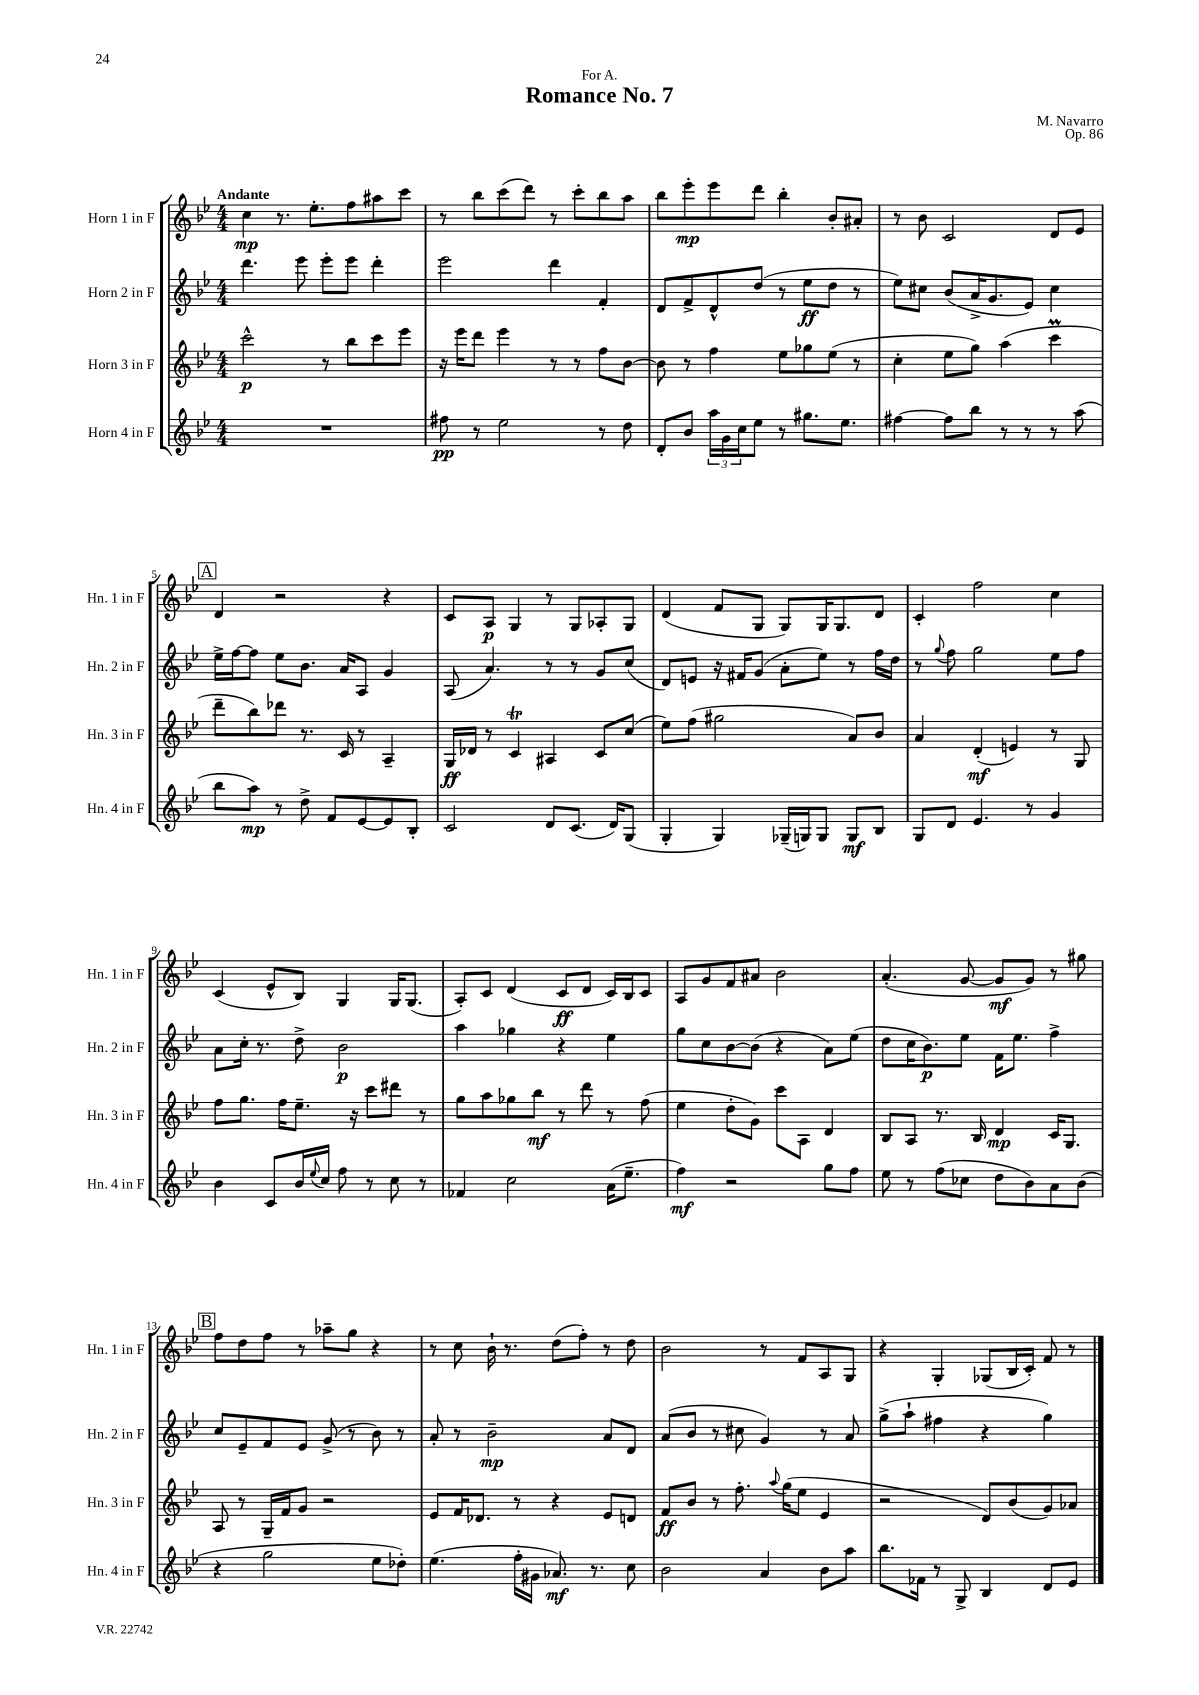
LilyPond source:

\header { title = "Romance No. 7" composer = "M. Navarro" dedication = "For A." opus = "Op. 86" }
<<
\new StaffGroup <<
\new Staff = "s0" \with { instrumentName = "Horn 1 in F" shortInstrumentName = "Hn. 1 in F" } {
    \clef treble \key bes \major \numericTimeSignature \time 4/4 \tempo "Andante"
    c''4\mp r8. ees''8.-. f''8 ais''8 c'''8 |
    r8 bes''8 c'''8( d'''8) r8 c'''8-. bes''8 a''8 |
    bes''8 ees'''8-.\mp ees'''8 d'''8 bes''4-. bes'8-. ais'8-. |
    r8 bes'8 c'2 d'8 ees'8 |
    \mark \markup { \box "A" } d'4 r2 r4 |
    c'8 a8\p g4 r8 g8 aes8-. g8 |
    d'4( f'8 g8 g8) g16 g8. d'8 |
    c'4-. f''2 c''4 |
    c'4( ees'8-^ bes8) g4 g16 g8.( |
    a8-.) c'8 d'4( c'8\ff d'8 c'16) bes16 c'8 |
    a8 g'8 f'8 ais'8 bes'2 |
    a'4.-.( g'8~ g'8\mf g'8) r8 gis''8 |
    \mark \markup { \box "B" } f''8 d''8 f''8 r8 aes''8-- g''8 r4 |
    r8 c''8 bes'16-! r8. d''8( f''8-.) r8 d''8 |
    bes'2 r8 f'8 a8 g8 |
    r4 g4-. ges8( bes16 c'16-.) f'8 r8 \bar "|." |
}
\new Staff = "s1" \with { instrumentName = "Horn 2 in F" shortInstrumentName = "Hn. 2 in F" } {
    \clef treble \key bes \major \numericTimeSignature \time 4/4
    d'''4. ees'''8 ees'''8-. ees'''8 d'''4-. |
    ees'''2 d'''4 f'4-. |
    d'8 f'8-> d'8-^ d''8( r8 ees''8\ff d''8 r8 |
    ees''8) cis''8 bes'8( a'16-> g'8. ees'8) cis''4 |
    \mark \markup { \box "A" } ees''16-> f''16~ f''8 ees''8 bes'8. a'16 a8 g'4 |
    a8( a'4.) r8 r8 g'8 c''8( |
    d'8) e'8 r16 fis'16 g'8( a'8-. ees''8) r8 f''16 d''16 |
    r8 \appoggiatura { g''8 } f''8 g''2 ees''8 f''8 |
    a'8 c''16-. r8. d''8-> bes'2\p |
    a''4 ges''4 r4 ees''4 |
    g''8 c''8 bes'8~ bes'8( r4 a'8) ees''8( |
    d''8 c''16 bes'8.\p) ees''8 f'16 ees''8. f''4-> |
    \mark \markup { \box "B" } c''8 ees'8-- f'8 ees'8 g'8->( r8 bes'8) r8 |
    a'8-. r8 bes'2--\mp a'8 d'8 |
    a'8( bes'8 r8 cis''8 g'4) r8 a'8 |
    g''8->( a''8-! fis''4 r4 g''4) \bar "|." |
}
\new Staff = "s2" \with { instrumentName = "Horn 3 in F" shortInstrumentName = "Hn. 3 in F" } {
    \clef treble \key bes \major \numericTimeSignature \time 4/4
    c'''2-^\p r8 bes''8 c'''8 ees'''8 |
    r16 ees'''16 d'''8 ees'''4 r8 r8 f''8 bes'8~ |
    bes'8 r8 f''4 ees''8 ges''8 ees''8( r8 |
    c''4-. ees''8 g''8) a''4( c'''4\prall |
    \mark \markup { \box "A" } d'''8-- bes''8) des'''8 r8. c'16 r8 a4-- |
    g16\ff des'16 r8 c'4\trill ais4 c'8 c''8( |
    ees''8) f''8( gis''2 a'8) bes'8 |
    a'4 d'4-.\mf( e'4) r8 g8 |
    f''8 g''8. f''16 ees''8.-- r16 c'''8 dis'''8 r8 |
    g''8 a''8 ges''8 bes''8\mf r8 d'''8 r8 f''8( |
    ees''4 d''8-. g'8) c'''8 a8 d'4 |
    bes8 a8 r8. bes16 d'4\mp c'16 g8. |
    \mark \markup { \box "B" } a8 r8 g16-- f'16 g'8 r2 |
    ees'8 f'16 des'8. r8 r4 ees'8 d'8 |
    f'8\ff bes'8 r8 f''8.-. \appoggiatura { a''8 } g''16( ees''8 ees'4 |
    r2 d'8) bes'8( g'8) aes'8 \bar "|." |
}
\new Staff = "s3" \with { instrumentName = "Horn 4 in F" shortInstrumentName = "Hn. 4 in F" } {
    \clef treble \key bes \major \numericTimeSignature \time 4/4
    R1 |
    fis''8\pp r8 ees''2 r8 d''8 |
    d'8-. bes'8 \tuplet 3/2 { a''16 g'16 c''16 } ees''8 r8 gis''8. ees''8. |
    fis''4~ fis''8 bes''8 r8 r8 r8 a''8( |
    \mark \markup { \box "A" } bes''8 a''8\mp) r8 d''8-> f'8 ees'8~ ees'8 bes8-. |
    c'2 d'8 c'8.( d'16) g8( |
    g4-. g4) ges16--( g16) g8 g8\mf bes8 |
    g8 d'8 ees'4. r8 g'4 |
    bes'4 c'8 bes'16 \appoggiatura { ees''8 } c''16 f''8 r8 c''8 r8 |
    fes'4 c''2 a'16( ees''8.-- |
    f''4\mf) r2 g''8 f''8 |
    ees''8 r8 f''8( ces''8 d''8 bes'8) a'8 bes'8( |
    \mark \markup { \box "B" } r4 g''2 ees''8 des''8-.) |
    ees''4.( f''16-. gis'16 aes'8.\mf) r8. c''8 |
    bes'2 a'4 bes'8 a''8 |
    bes''8. fes'16 r8 g8-> bes4 d'8 ees'8 \bar "|." |
}
>>
>>
